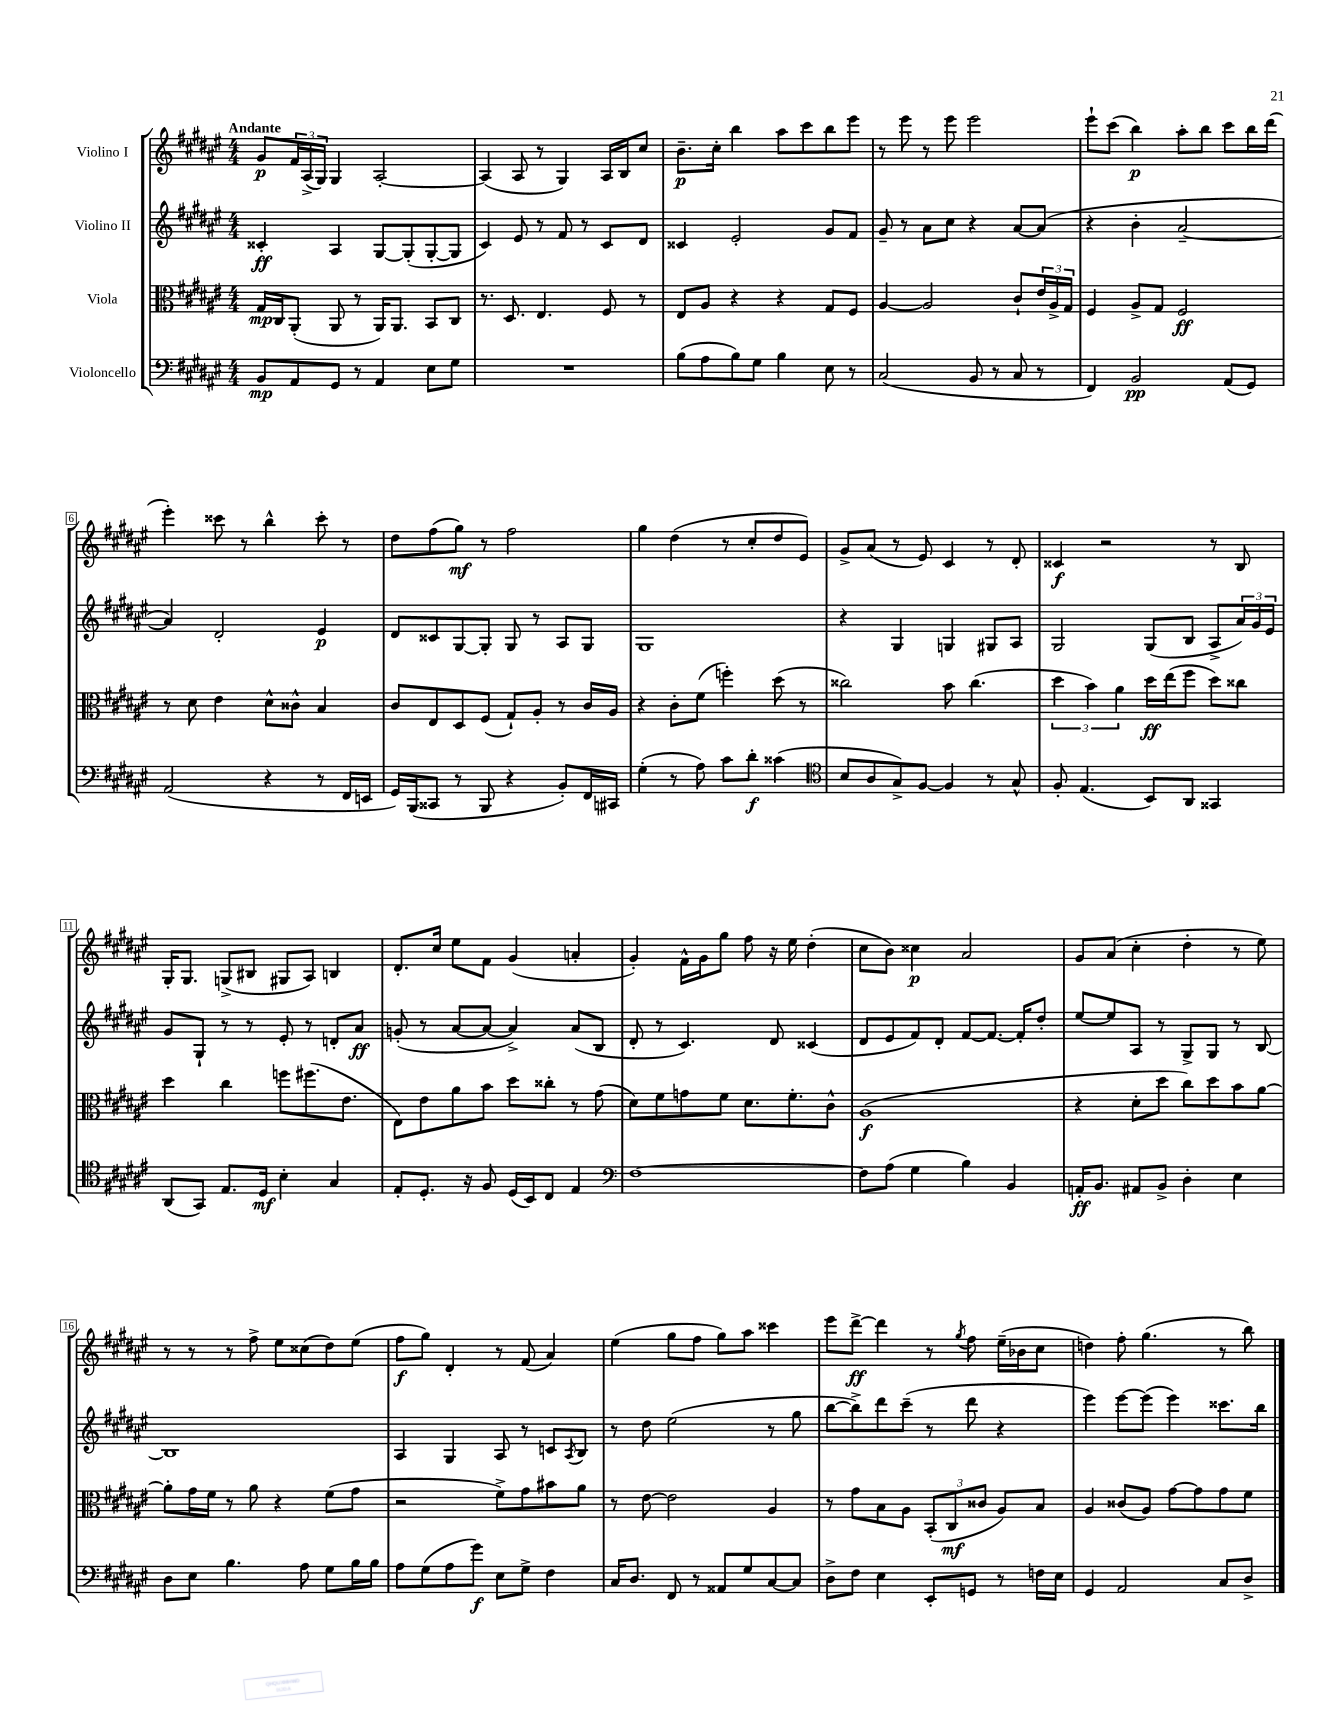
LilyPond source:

<<
\new StaffGroup <<
\new Staff = "s0" \with { instrumentName = "Violino I" } {
    \clef treble \key fis \major \numericTimeSignature \time 4/4 \tempo "Andante"
    gis'8\p \tuplet 3/2 { fis'16 ais16->( gis16) } gis4 ais2~-. |
    ais4( ais8 r8 gis4) ais16 b16 cis''8 |
    b'8.--\p cis''16-. b''4 ais''8 cis'''8 b''8 eis'''8 |
    r8 eis'''8 r8 eis'''8 eis'''2 |
    eis'''8-! cis'''8( b''4\p) ais''8-. b''8 cis'''8 b''16 dis'''16( |
    eis'''4-.) cisis'''8 r8 b''4-^ cisis'''8-. r8 |
    dis''8 fis''8( gis''8\mf) r8 fis''2 |
    gis''4 dis''4( r8 cis''8-. dis''8 eis'8) |
    gis'8-> ais'8( r8 eis'8) cis'4 r8 dis'8-. |
    cisis'4\f r2 r8 b8 |
    gis16-. gis8. g8->( bis8 gis8 ais8) b4 |
    dis'8.-. cis''16 eis''8 fis'8 gis'4( a'4-. |
    gis'4-.) fis'16-^ gis'16 gis''8 fis''8 r16 eis''16 dis''4-.( |
    cis''8 b'8) cisis''4\p ais'2 |
    gis'8 ais'8( cis''4-. dis''4-. r8 eis''8) |
    r8 r8 r8 fis''8-> eis''8 cisis''8( dis''8) eis''8( |
    fis''8\f gis''8) dis'4-. r8 fis'8( ais'4) |
    eis''4( gis''8 fis''8 gis''8) ais''8 cisis'''4 |
    eis'''8 dis'''8~->\ff dis'''4 r8 \acciaccatura { gis''8 } fis''8 eis''16--( bes'16 cis''8 |
    d''4) fis''8-. gis''4.( r8 b''8) \bar "|." |
}
\new Staff = "s1" \with { instrumentName = "Violino II" } {
    \clef treble \key fis \major \numericTimeSignature \time 4/4
    cisis'4-.\ff ais4 gis8~ gis8-.( gis8~-. gis8 |
    cis'4) eis'8 r8 fis'8 r8 cis'8 dis'8 |
    cisis'4 eis'2-. gis'8 fis'8 |
    gis'8-- r8 ais'8 cis''8 r4 ais'8~ ais'8( |
    r4 b'4-. ais'2~-- |
    ais'4) dis'2-. eis'4\p |
    dis'8 cisis'8 gis8~ gis8-. gis8 r8 ais8 gis8 |
    gis1 |
    r4 gis4 g4 gis8 ais8 |
    gis2 gis8( b8 ais8-> \tuplet 3/2 { ais'16) gis'16 eis'16 } |
    gis'8 gis8-! r8 r8 eis'8-. r8 d'8-. ais'8\ff |
    g'8-.( r8 ais'8~ ais'8~ ais'4->) ais'8( b8 |
    dis'8-. r8 cis'4.) dis'8 cisis'4( |
    dis'8 eis'8 fis'8) dis'8-. fis'8~ fis'8.~ fis'16-. dis''8-. |
    eis''8~ eis''8 ais8 r8 gis8-> gis8 r8 b8~ |
    b1 |
    ais4 gis4 ais8 r8 c'8 \acciaccatura { ais8 } b8 |
    r8 dis''8 eis''2( r8 gis''8 |
    b''8~ b''8->) dis'''8 cis'''8--( r8 dis'''8 r4 |
    eis'''4) eis'''8~ eis'''8( eis'''4) cisis'''8. b''16 \bar "|." |
}
\new Staff = "s2" \with { instrumentName = "Viola" } {
    \clef alto \key fis \major \numericTimeSignature \time 4/4
    gis16\mp cis16 ais,8-.( ais,8 r8 ais,16) ais,8. b,8 cis8 |
    r8. dis8. eis4. fis8 r8 |
    eis8 ais8 r4 r4 gis8 fis8 |
    ais4~ ais2 cis'8-! \tuplet 3/2 { eis'16 ais16-> gis16 } |
    fis4 ais8-> gis8 fis2\ff |
    r8 dis'8 eis'4 dis'8-^ cisis'8-^ b4 |
    cis'8 eis8 dis8 fis8( gis8-!) ais8-. r8 cis'16 ais16 |
    r4 cis'8-. fis'8( f''4-.) dis''8( r8 |
    cisis''2) b'8 cisis''4.( |
    \tuplet 3/2 { dis''4 b'4) ais'4 } dis''16\ff eis''16( fis''8 dis''8) cisis''8 |
    dis''4 cis''4 f''8 fis''8.( eis'8. |
    eis8) eis'8 ais'8 b'8 dis''8 cisis''8-. r8 gis'8( |
    dis'8) fis'8 g'8 fis'8 dis'8. fis'8.-. cis'8-^ |
    ais1\f( |
    r4 dis'8-. dis''8 cis''8) dis''8 b'8 ais'8~ |
    ais'8-. gis'16 fis'16 r8 ais'8 r4 fis'8( gis'8 |
    r2 fis'8->) gis'8 bis'8 ais'8 |
    r8 eis'8~ eis'2 ais4 |
    r8 gis'8 b8 ais8 \tuplet 3/2 { b,8-.( cis8\mf cisis'8 } ais8) b8 |
    ais4 cisis'8( ais8) gis'8~ gis'8 gis'8 fis'8 \bar "|." |
}
\new Staff = "s3" \with { instrumentName = "Violoncello" } {
    \clef bass \key fis \major \numericTimeSignature \time 4/4
    b,8\mp ais,8 gis,8 r8 ais,4 eis8 gis8 |
    R1 |
    b8( ais8 b8) gis8 b4 eis8 r8 |
    cis2( b,8 r8 cis8 r8 |
    fis,4) b,2\pp ais,8( gis,8) |
    ais,2( r4 r8 fis,16 e,16 |
    gis,16) b,,16( cisis,8 r8 b,,8 r4 b,8-.) fis,16 cis,16 |
    gis4-.( r8 ais8) cis'8 dis'8-.\f cisis'4( |
    \clef tenor b8 ais8 gis8->) fis8~ fis4 r8 gis8-^ |
    fis8-. eis4.( b,8) ais,8 gisis,4 |
    ais,8( gis,8) eis8. dis16\mf b4-. gis4 |
    eis8-. dis8.-. r16 fis8 dis16( b,16) cis8 eis4 |
    \clef bass fis1~ |
    fis8 ais8( gis4 b4) b,4 |
    a,16-.\ff b,8. ais,8 b,8-> dis4-. eis4 |
    dis8 eis8 b4. ais8 gis8 b16 b16 |
    ais8 gis8( ais8 gis'8\f) eis8 gis8-> fis4 |
    cis16 dis8. fis,8 r8 aisis,8 gis8 cis8~ cis8 |
    dis8-> fis8 eis4 eis,8-. g,8 r8 f16 eis16 |
    gis,4 ais,2 cis8 dis8-> \bar "|." |
}
>>
>>
\layout { \context { \Score \override BarNumber.stencil = #(make-stencil-boxer 0.1 0.3 ly:text-interface::print) } }
